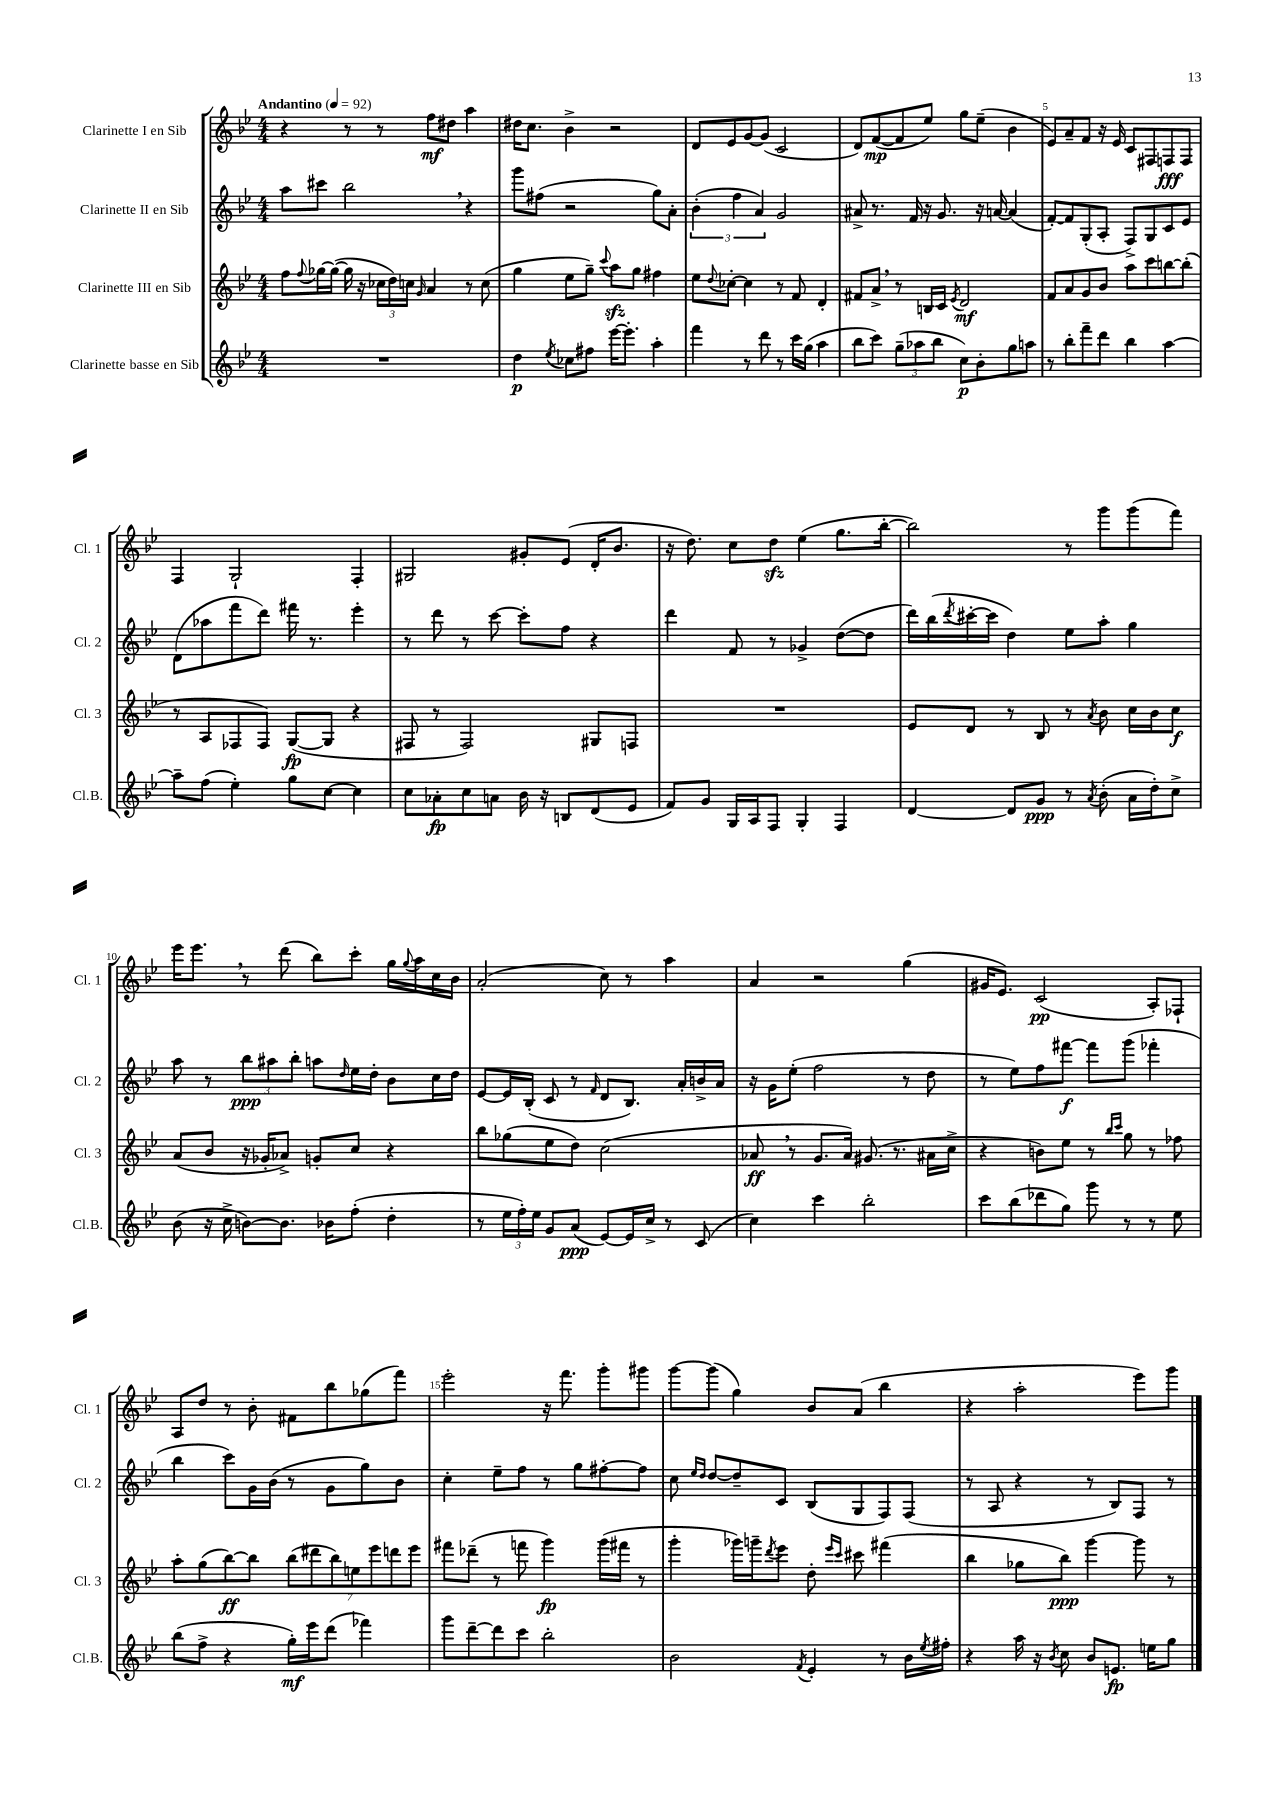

**kern	**kern	**kern	**kern
*staff4	*staff3	*staff2	*staff1
*clefG2	*clefG2	*clefG2	*clefG2
*k[b-e-]	*k[b-e-]	*k[b-e-]	*k[b-e-]
*M4/4	*M4/4	*M4/4	*M4/4
*MM92	*MM92	*MM92	*MM92
1r	8ff	8aa	4r
.	8qqff	.	.
.	[16gg-	8ccc#	.
.	(16gg-_	.	.
.	16gg-]	2bb-	8r
.	16r	.	.
.	24cc-	.	8r
.	24dd)	.	.
.	24cc	.	.
.	16qqg	.	.
.	4a	.	8ff
.	.	.	8dd#
.	8r	4r	4aa
.	(8cc	.	.
=	=	=	=
4dd	4gg	8ggg	16dd#
.	.	.	8.cc
.	.	(8ff#	.
8qee-	.	.	.
8cc-	8ee-	2r	4b-^
8ff#	8gg~)	.	.
.	8qqccc	.	.
[16eee-	8aa	.	2r
8.eee-']	.	.	.
.	8gg	.	.
4aa'	4ff#	8gg)	.
.	.	8a'	.
=	=	=	=
4fff	8ee-	(6b-'	8d
.	8qqdd	.	.
.	[8cc-'	.	8e-
.	.	6ff	.
8r	4cc-]	.	[8g
.	.	6a)	.
8ddd	.	.	(8g]
8r	8r	2g	2c
16ccc	8f	.	.
(16gg	.	.	.
4aa	4d'	.	.
=	=	=	=
8bb-	8f#	8a#^	8d)
8ccc)	8a^	8.r	([8f
(12gg~	8r	.	8f]
.	.	16f	.
12aa-	.	.	.
.	16B	16r	8ee-)
12bb-	.	.	.
.	16c	8.g	.
.	8qe-	.	.
8cc)	2d	.	8gg
8b-'	.	16r	(8ee-~
.	.	[16a	.
8gg	.	(4a]	4b-
8aa	.	.	.
=	=	=	=
8r	8f	[8f')	8e-)
8bb-'	8a	8f]	8a~
8fff~	8g	(8G'	8f
8ddd	8b-	8A'	16r
.	.	.	16e-
4bb-	8aa	8F^)	8c
.	8ccc	8G	8F#
[4aa	[8bb	8c	8F
.	(8bb']	8e-	8F
=	=	=	=
8aa~]	8r	(8d	4F
(8ff	8A	8aa-	.
4ee-')	8F-	8fff	2G`
.	8F-)	8ddd)	.
8gg	([8G	16fff#	.
.	.	8.r	.
[8cc	8G]	.	.
4cc]	4r	4eee-'	4F'
=	=	=	=
8cc	8F#	8r	2G#
8a-'	8r	8ddd	.
8cc	2F#)	8r	.
8a	.	[8ccc	.
16b-	.	8ccc']	8g#'
16r	.	.	.
8B	.	8ff	(8e-
(8d	8G#	4r	16d'
.	.	.	8.b-
8e-	8F	.	.
=	=	=	=
8f)	1r	4ddd	16r
.	.	.	8.dd)
8g	.	.	.
16G	.	8f	8cc
16A	.	.	.
8F	.	8r	8dd
4G'	.	4g-^	(4ee-
4F	.	([8dd	8.gg
.	.	8dd]	.
.	.	.	[16bb-'
=	=	=	=
[4d	8e-	16ddd)	2bb-])
.	.	(16bb-	.
.	.	8qddd	.
.	8d	[16ccc#'	.
.	.	16ccc#]	.
8d]	8r	4dd)	.
8g	8B-	.	.
8r	8r	8ee-	8r
8qa	8qa	.	.
(8b-'	8b-	8aa'	8ggg
16a	16cc	4gg	(8ggg
16dd')	16b-	.	.
8cc^	8cc	.	8fff)
=	=	=	=
(8b-	(8a	8aa	16eee-
.	.	.	8.eee-
16r	8b-	8r	.
16cc^	.	.	.
[8b)	16r	12bb-	8r
.	16g-'	.	.
.	.	12aa#	.
8.b]	8a-^)	.	(8ddd
.	.	12bb-'	.
.	8g'	8aa	8bb-)
16b-	.	.	.
.	.	16qqdd	.
(8ff'	8cc	16ee-	8ccc'
.	.	16dd'	.
4dd'	4r	8b-	16gg
.	.	.	8qqgg
.	.	.	16aa
.	.	16cc	16cc
.	.	16dd	16b-
=	=	=	=
8r	8bb-	[8e-	(2a'
24ee-	(8gg-	16e-]	.
24ff')	.	.	.
.	.	(16B-'	.
24ee-	.	.	.
8g	8ee-	8c	.
(8a	8dd)	8r	.
.	.	16qqf	.
[8e-)	(2cc	8d	8cc)
16e-]	.	8.B-)	8r
16cc^	.	.	.
8r	.	.	4aa
.	.	16a'	.
(8c	.	16b^	.
.	.	16a	.
=	=	=	=
4cc)	8a-	16r	4a
.	.	16g	.
.	8r	(8ee-'	.
4ccc	8.g	2ff	2r
.	16a-)	.	.
2bb-'	(8.g#	.	.
.	8.r	.	.
.	.	8r	(4gg
.	16a#	8dd	.
.	16cc^	.	.
=	=	=	=
8ccc	4r	8r	16g#
.	.	.	8.e-)
(8bb-	.	8ee-)	.
8ddd-	8b)	8ff	(2c
8gg)	8ee-	[8fff#	.
8ggg	8r	8fff#]	.
.	16qqbb-	.	.
.	16qqccc	.	.
8r	8gg	(8ggg	.
8r	8r	4fff-'	8A')
8ee-	8ff-	.	8F-`
=	=	=	=
(8bb-	8aa'	4bb-	8A
8ff^	(8gg	.	8dd
4r	[8bb-)	8ccc)	8r
.	8bb-]	16g	8b-'
.	.	(16b-	.
16gg')	(14bb-	8r	8f#
16eee-	.	.	.
.	14ddd#	.	.
(8ddd	.	8g	8bb-
.	14bb-)	.	.
.	14ee	.	.
4fff-)	.	8gg)	(8gg-
.	14eee-	.	.
.	14ddd	.	.
.	.	8b-	8fff)
.	14eee-	.	.
=	=	=	=
8ggg	8fff#	4cc'	2eee-'
[8ddd~	(8ddd-~	.	.
8ddd]	8r	8ee-~	.
8ccc	8fff	8ff	.
2bb-'	4ggg)	8r	16r
.	.	.	8.fff
.	.	8gg	.
.	(16ggg	[8ff#'	8ggg'
.	16fff#	.	.
.	8r	8ff#]	8ggg#
=	=	=	=
2b-	4ggg'	8cc	[8ggg
.	.	16qqee-	.
.	.	16qqdd	.
.	.	[8dd	(8ggg]
.	16ggg-)	8dd~]	4gg)
.	16ggg~	.	.
.	8qddd	.	.
.	8eee-	8c	.
8qf	.	.	.
4e-'	8dd'	(8B-	8b-
.	16qqeee-	.	.
.	16qqccc	.	.
.	8ccc#	8G	(8a
8r	(4fff#	8F)	4bb-
16b-	.	(8F	.
8qee-	.	.	.
16ff#'	.	.	.
=	=	=	=
4r	4bb-	8r	4r
.	.	8A	.
16aa	8gg-	4r	2aa'
16r	.	.	.
8qb-	.	.	.
8cc	8bb-)	.	.
8b-	[4ggg	8r	.
8.e	.	8B-)	.
.	8ggg]	8F	8eee-)
16ee	.	.	.
8gg	8r	8r	8ggg
==	==	==	==
*-	*-	*-	*-
